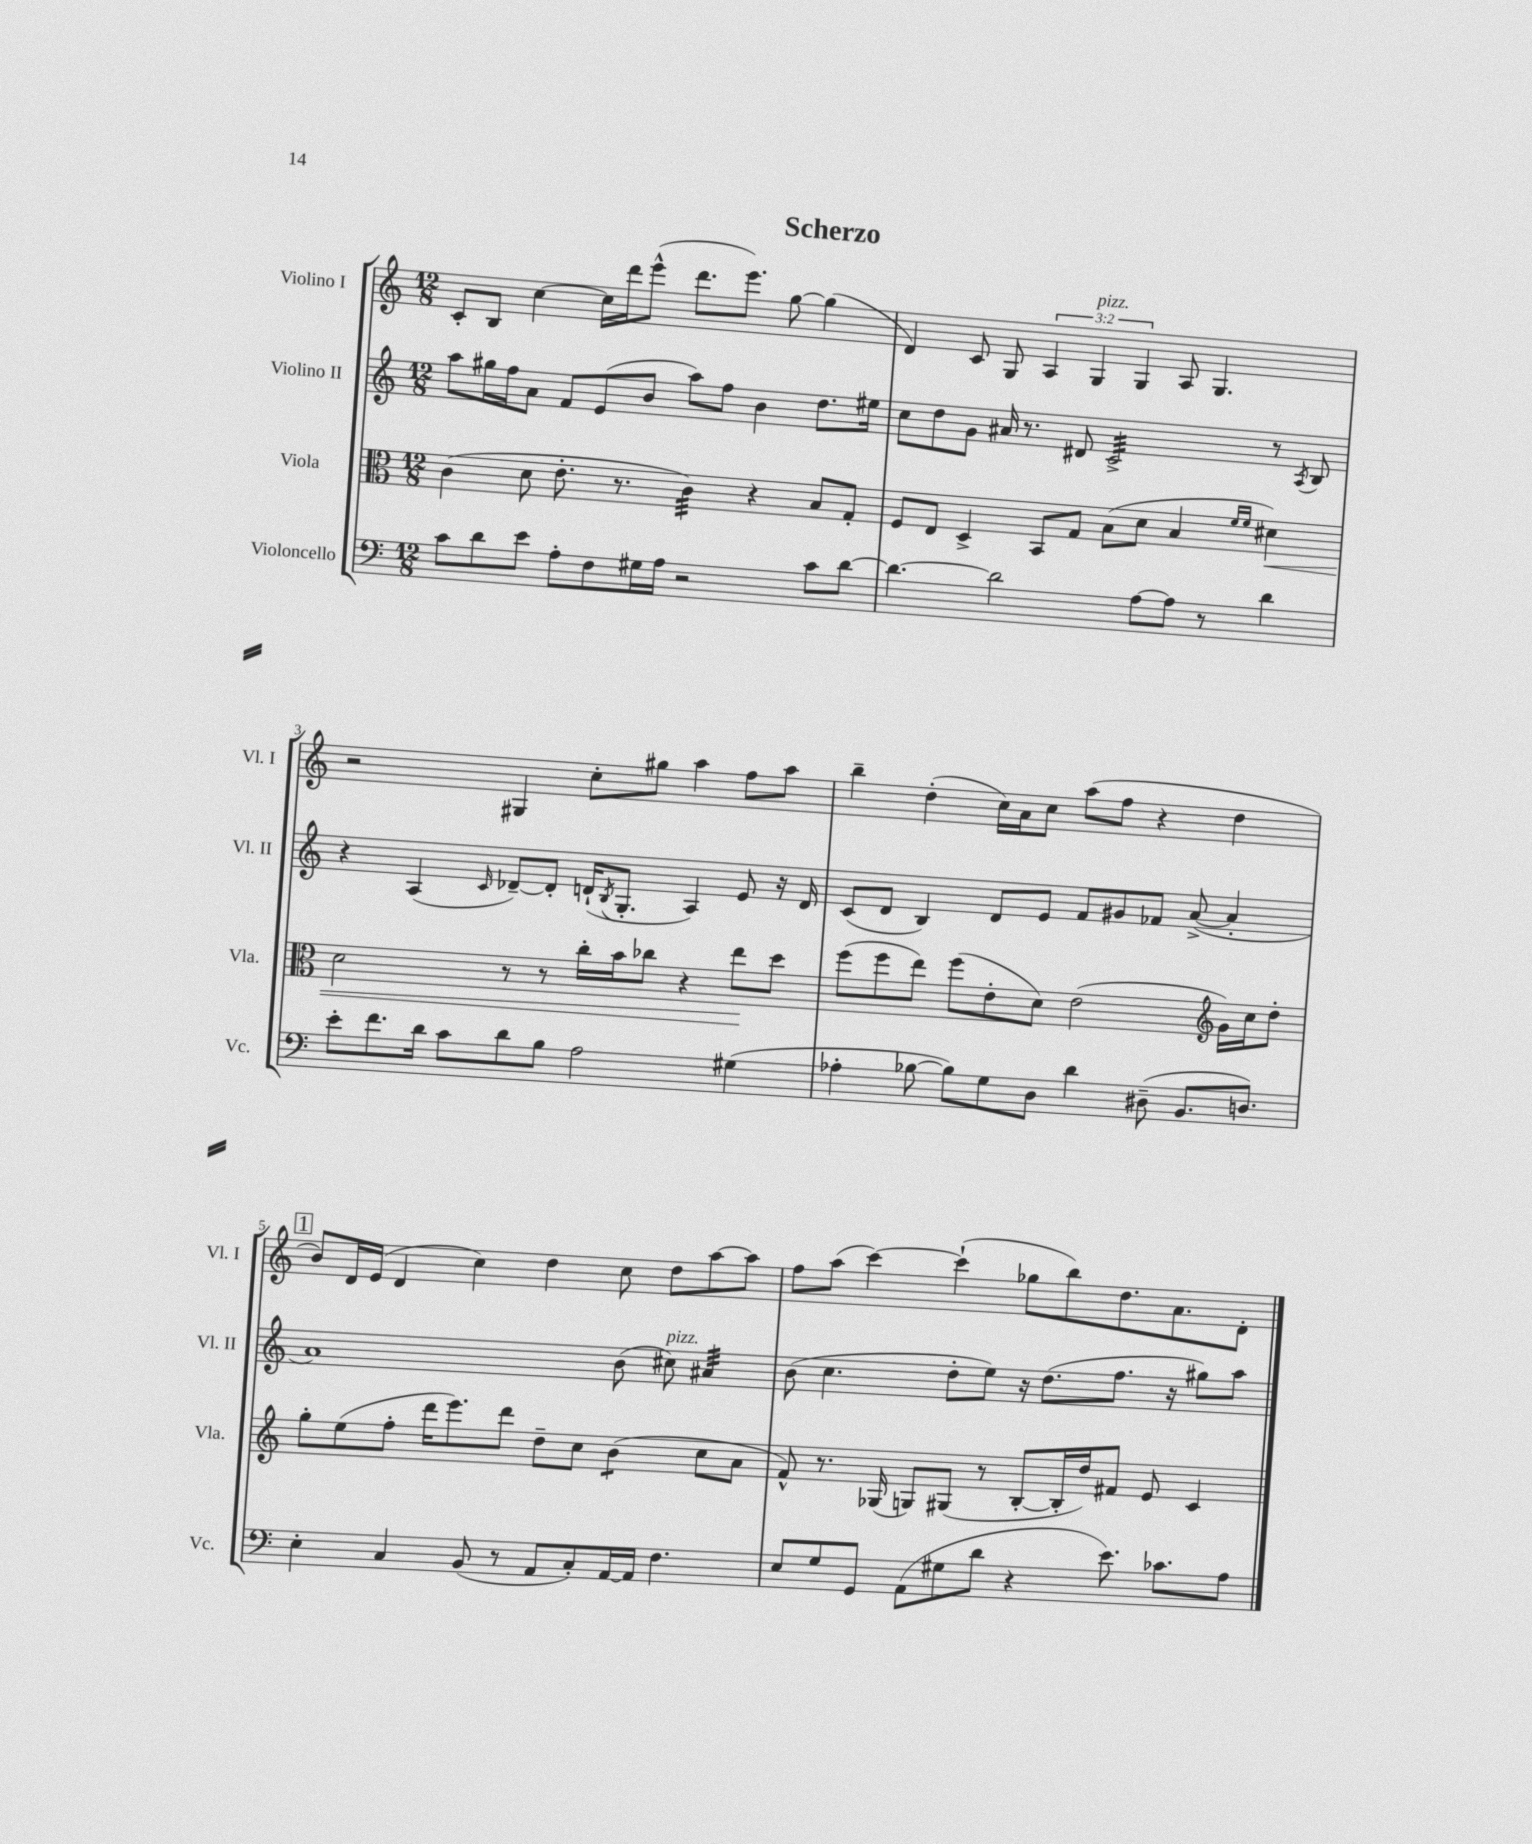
\header { title = "Scherzo" }
<<
\new StaffGroup <<
\new Staff = "s0" \with { instrumentName = "Violino I" shortInstrumentName = "Vl. I" } {
    \clef treble \key c \major \numericTimeSignature \time 12/8 \override Staff.TupletNumber.text = #tuplet-number::calc-fraction-text
    c'8-. b8 c''4~ c''16 d'''16 e'''8-^( d'''8. e'''8.) g''8~ g''4( |
    d'4) c'8 g8 \tuplet 3/2 { a4 g4^\markup { \italic "pizz." } g4 } a8 g4. |
    r2 gis4 c''8-. gis''8 a''4 f''8 a''8 |
    b''4-- d''4-.( c''16) a'16 c''8 a''8( f''8 r4 d''4 |
    \mark \markup { \box "1" } b'8) d'16 e'16( d'4 c''4) d''4 c''8 d''8 a''8~ a''8 |
    f''8 a''8( c'''4~) c'''4-!( ges''8 b''8) d''8. a'8. d'8-. \bar "|." |
}
\new Staff = "s1" \with { instrumentName = "Violino II" shortInstrumentName = "Vl. II" } {
    \clef treble \key c \major \numericTimeSignature \time 12/8
    a''8 gis''16 f''16 a'8 f'8 e'8( b'8 a''8) f''8 b'4 d''8. eis''16 |
    c''8 d''8 g'8 ais'16 r8. dis'8 c'2:32-> r8 \acciaccatura { a8 } b8 |
    r4 a4( \grace { c'16 } des'8~--) des'8-. d'16-!( \acciaccatura { b8 } g8.-. a4) e'8 r16 d'16 |
    c'8( d'8 b4) d'8 e'8 f'8 gis'8 fes'8 a'8~->( a'4-. |
    \mark \markup { \box "1" } a'1) b'8( cis''8^\markup { \italic "pizz." }) ais'4:32 |
    b'8( c''4. d''8-. e''8) r16 d''8.( f''8. r16 gis''8) a''8 \bar "|." |
}
\new Staff = "s2" \with { instrumentName = "Viola" shortInstrumentName = "Vla." } {
    \clef alto \key c \major \numericTimeSignature \time 12/8
    c'4( d'8 e'8.-. r8. c'4:32) r4 b8 g8-. |
    f8 e8 d4-> b,8 g8 b8( d'8 b4 \grace { f'16 f'16 } dis'4\<) |
    d'2 r8 r8 c''16-. b'16 ces''8 r4 e''8\! d''8 |
    f''8( f''8 e''8) f''8( e'8-. d'8) e'2( \clef treble g'16) c''16 d''8-. |
    \mark \markup { \box "1" } g''8-. e''8( f''8-. d'''16 e'''8.) d'''8 d''8-- c''8 b'4:8( c''8 a'8 |
    f'8-^) r8. ges16( g8) gis8( r8 b8~-. b16-. d''16) fis'8 e'8 c'4 \bar "|." |
}
\new Staff = "s3" \with { instrumentName = "Violoncello" shortInstrumentName = "Vc." } {
    \clef bass \key c \major \numericTimeSignature \time 12/8
    c'8 d'8 e'8 a8-. f8 gis16 a16 r2 c'8 d'8~ |
    d'4.~ d'2 a8~ a8 r8 d'4 |
    e'8-. f'8. d'16 c'8 d'8 b8 a2 gis4( |
    aes4-. bes8~ bes8) g8 d8 d'4 dis8--( b,8. d8.) |
    \mark \markup { \box "1" } e4-. c4 b,8( r8 a,8 c8-.) a,16~ a,16 f4. |
    e8 g8 g,8 a,8( gis8 d'8 r4 e'8.) ces'8. a8 \bar "|." |
}
>>
>>
